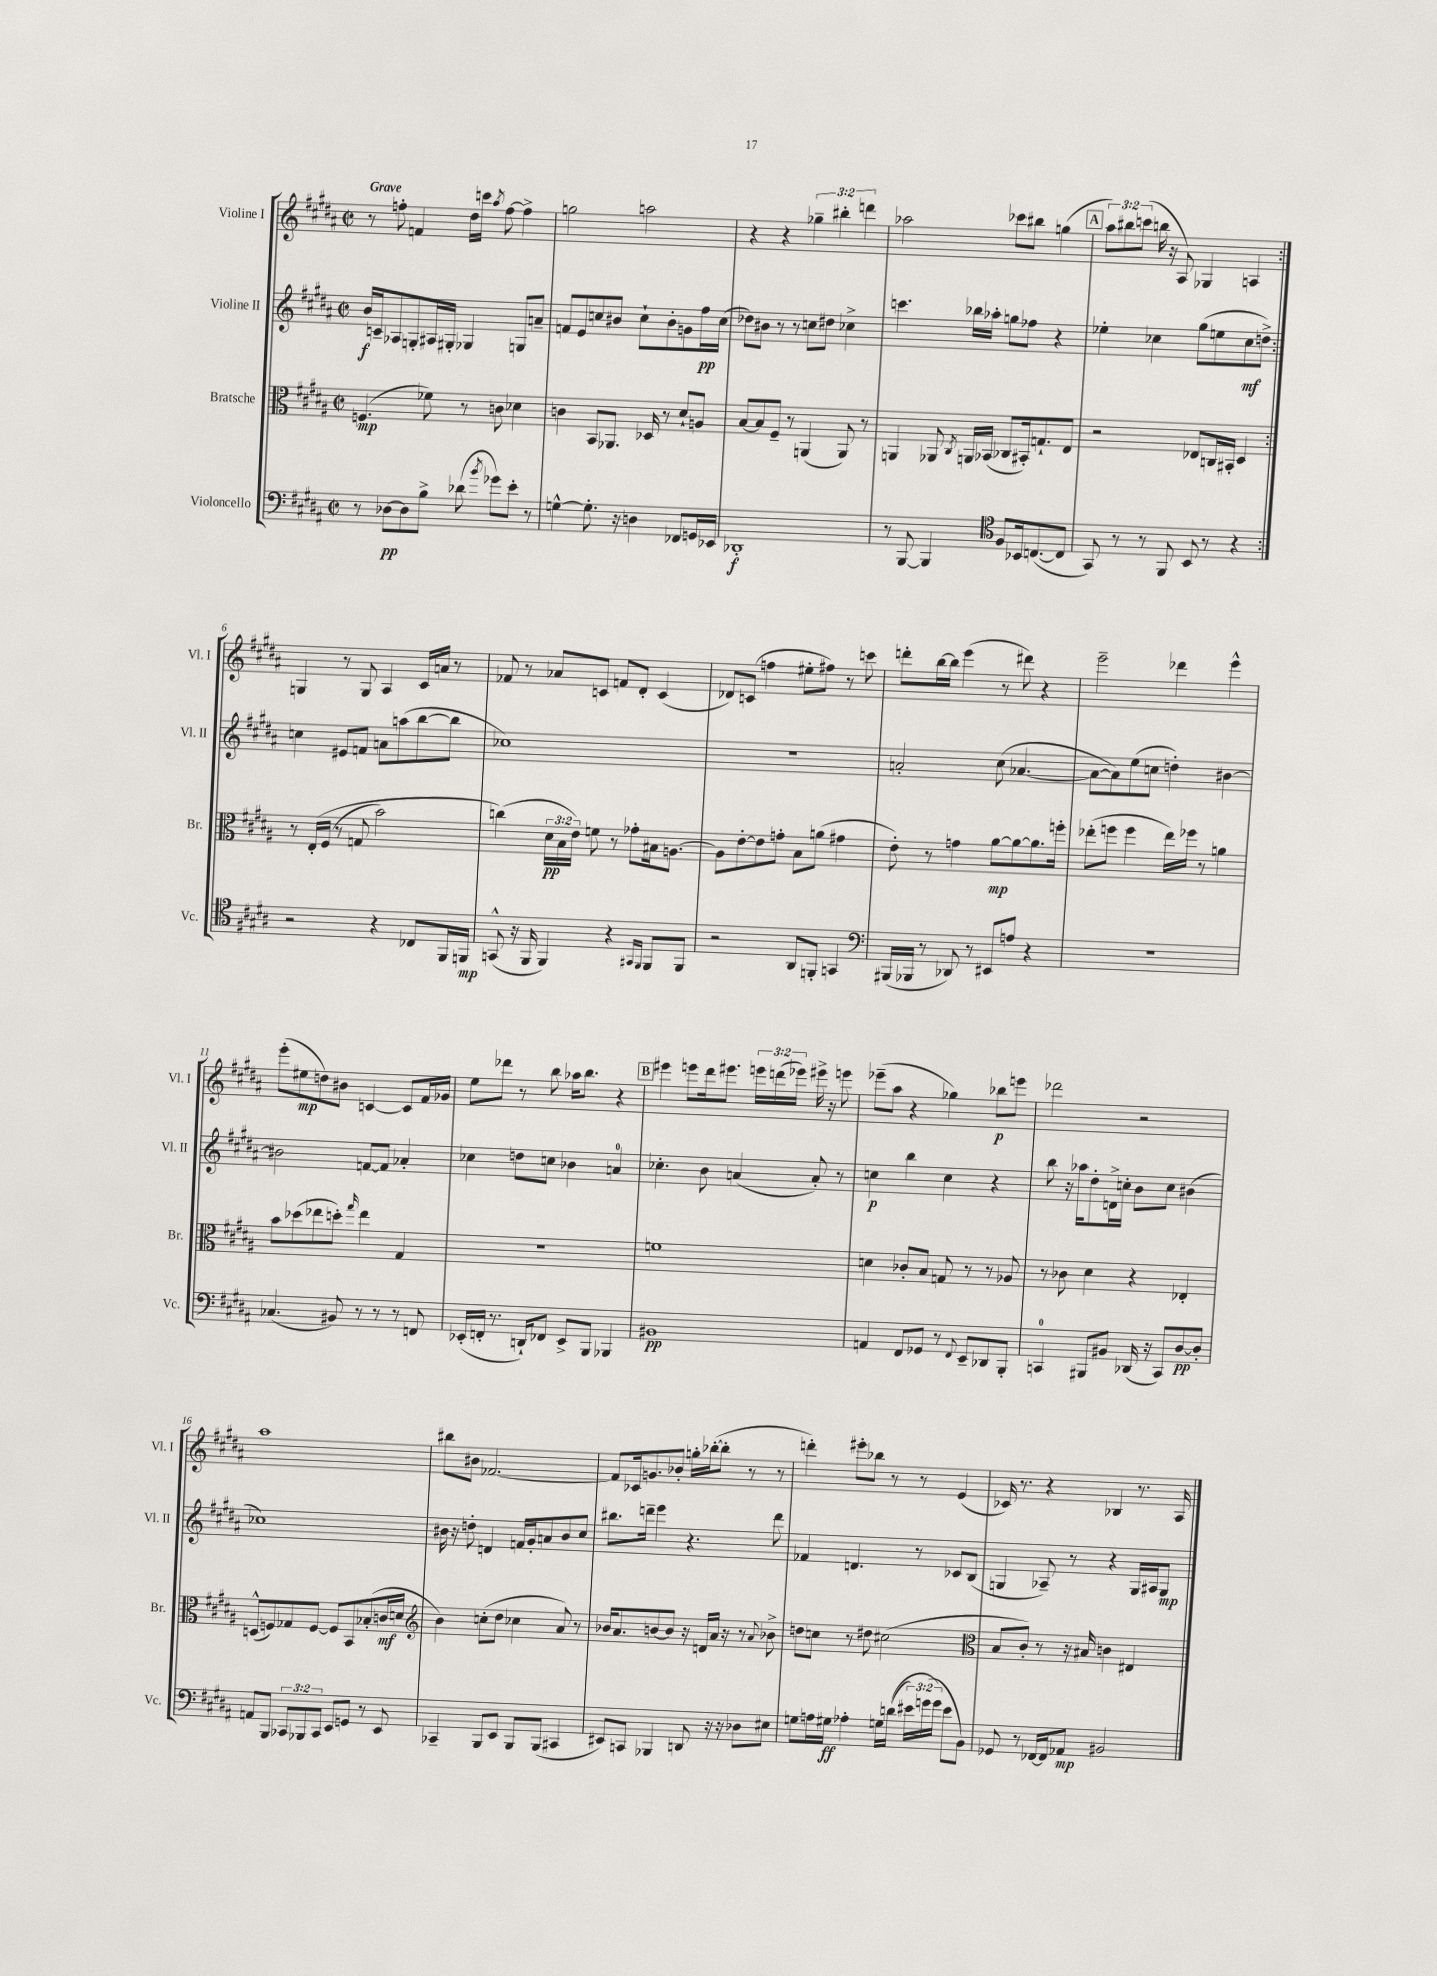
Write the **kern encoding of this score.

**kern	**kern	**kern	**kern
*staff4	*staff3	*staff2	*staff1
*clefF4	*clefC3	*clefG2	*clefG2
*k[f#c#g#d#a#]	*k[f#c#g#d#a#]	*k[f#c#g#d#a#]	*k[f#c#g#d#a#]
*M2/2	*M2/2	*M2/2	*M2/2
*met(c|)	*met(c|)	*met(c|)	*met(c|)
8r	(4.F/	16b/LL	8r
.	.	16c~/J	.
[8D-\L	.	8A-/	8ff'\
8D-\]	.	8G'/	4f/
8B^\J	8f-\)	16A#/L	.
.	.	16G#'/JJ	.
(8d-\	8r	4G-/	16dd#\LL
.	.	.	16ccc\JJ
8qb/	.	.	8qaa#/
8g-\L)	8c\	.	[8ff\
8e'\J	4d-\	8G/L	4ff^\]
8r	.	8a~/J	.
=	=	=	=
[4G^^\	4c\	8f/L	2gg\
.	.	8e/	.
8.G'\]	8BB/L	8cc/	.
.	8.AA-/J	8b#/J	.
16r	.	.	.
4D\	.	8cc`\L	2aa\
.	16D-/	.	.
.	8r	8b#'\	.
8FF-/L	8d#`/L	8g\	.
16GG/L	8A/J	16ff#\L	.
16EE-/JJ	.	(16cc\JJ	.
=	=	=	=
1DD-'	[8B/L	8dd-\L)	4r
.	8B/]	8b#\J	.
.	8F#~/J	8r	4r
.	8r	8r	.
.	(4AA/	8cc\L	6gg-~\
.	.	8dd#\J	.
.	.	.	6bb#'\
.	8AA/)	4cc-^\	.
.	.	.	6ddd\
.	8r	.	.
=	=	=	=
8r	4AA/	4.ccc\	2aa-\
[8BBB/	.	.	.
4BBB/]	8AA-/	.	.
.	8qC#/	.	.
.	16AA/LL	16bb-\LL	.
.	(16BB-/JJ	16aa-'\JJ	.
*clefC4	*	*	*
8F#/L	8C-/L	8gg\L	8ccc-\L
16BB-/k	16BB#'/k)	8ff-\J	8bb#\J
([8.C/	8.G`/	.	.
.	.	4r	(4gg\
8C/]J	8E/J	.	.
=	=	=	=
8GG#/)	2r	4ee-'\	12aa#\L)
.	.	.	12bb#\
8r	.	.	.
.	.	.	(12ccc\J
8r	.	4cc-\	16bb\
.	.	.	16r
8FF#/	.	.	8A#/)
8BB/	8E-/L	(8gg#\L	4G-/
8r	16C/L	8ee\	.
.	16BB#'/JJ	.	.
4r	4D#/	8cc-\	4A/
.	.	8dd^\J)	.
=:|!	=:|!	=:|!	=:|!
2r	8r	4cc\	4G/
.	&(16E'/LL	.	.
.	(16F#/JJ	.	.
.	8r	8e#/L	8r
.	8G/	8f/J	8G/
4r	2b\)	8a\L	4A#/
.	.	(8aa\	.
8C-/L	.	[8bb\	16c#/LL
.	.	.	16a/JJ
16FF#/L	.	8bb\]J	8r
16FF/JJ	.	.	.
=	=	=	=
(8GG^^/	(4cc\&)	1cc-)	8f-/
16r	.	.	8r
16FF#/	.	.	.
4FF#/)	24d#\LL	.	8a-/L
.	24B\	.	.
.	24e\JJ)	.	.
.	8f\	.	8c/J
4r	8r	.	8f/L
.	8g-'\L	.	8d#'/J
16qqGG#/LL	.	.	.
16qqFF#/JJ	.	.	.
8FF#/L	16B#\k	.	(4c/
.	[8.A\J	.	.
8FF#/J	.	.	.
=	=	=	=
2r	8A\]L	1r	8d-/L)
.	[8e'\	.	(8c/J
.	8e\]	.	4ff\
.	8g'\J	.	.
8AA#/L	8B\L	.	8ee#'\L
8FF'/J	(8a\J	.	8ff#\J)
4GG/	4g#\	.	8r
.	.	.	8ccc\
=	=	=	=
*clefF4	*	*	*
(16BBB#/LL	8e'\)	2a'/	8ddd'\L
16BBB-/JJ	.	.	.
8r	8r	.	[16bb\L
.	.	.	16bb\]JJ
8DD-/)	4g\	.	(4eee\
8r	.	.	.
8EE#/L	[8a#\L	(8cc#\	8r
8A/J	8a#\_	[4.a-/	8ddd#\)
4r	8.a#\]	.	4r
.	16ff'\Jk	.	.
=	=	=	=
1r	(8ee-'\L	8a-\_L	2eee~\
.	8ff\J	8a-\])	.
.	4ff\	(8ee\	.
.	.	8cc\J	.
.	16ee-\LL)	4dd'\)	4ddd-\
.	16ff-\JJ	.	.
.	8r	.	.
.	4a\	[4b#\	4eee^^\
=	=	=	=
(4.C-/	8b\L	2b#\]	(8eee'\L
.	(8dd-\	.	8ee#\
.	8ee-\	.	8dd\)
8BB#/)	8dd'\J)	.	8b#\J
.	16qqgg#/	.	.
8r	4ee-\	[8f/L	[4c/
8r	.	8f/]J	.
8r	4G#/	4a-'/	8c/]L
8FF/	.	.	16f#/L
.	.	.	16g-/JJ
=	=	=	=
(16EE-'/LL	1r	4cc-\	8ee\L
16FF'/JJ	.	.	.
8.r	.	.	8ddd-\J
.	.	8dd\L	8r
16DD`/LK)	.	.	.
8FF-/J	.	8cc\J	8bb\
8EE-^/L	.	4b-\	16aa-\LK
.	.	.	8.bb\J
8BBB/J	.	.	.
4BBB-/	.	4a/	4r
=	=	=	=
1BB#	1f	4.cc-'\	4eee#\
.	.	.	8eee\L
.	.	8b\	16ddd#\k
.	.	.	8.eee#\J
.	.	(4a/	.
.	.	.	24eee\LL
.	.	.	(24ddd\
.	.	.	24eee-\JJ)
.	.	8a'/)	16eee#^\
.	.	.	16r
.	.	8r	8eee\
=	=	=	=
4AA/	4d\	4cc\	(8eee-~\L
.	.	.	8aa#\J
8FF#/L	8c-'/L	4bb\	4r
8GG-/J	8B/J	.	.
8r	8G/	4cc\	4gg-\)
8qqFF#/	.	.	.
8EE~/L	8r	.	.
8DD-/	8r	4r	8bb-\L
8BBB'/J	8A-/	.	8eee\J
=	=	=	=
4CC/	8r	8bb\	2ddd-\
.	8c-\	16r	.
.	.	16aa-\LK	.
8BBB#/L	4d#\	8dd#'\	.
8BB#/J	.	16d^\L	.
.	.	16cc'\JJ	.
(16DD-/	4r	8b\L	2r
16r	.	.	.
8CC/L)	.	8cc\J	.
[8D#/	4E-'/	(4b#\	.
8D#'/]J	.	.	.
=	=	=	=
8AA/L	(8D^^/L	1cc-)	1aa#
8BBB/J	8F/)	.	.
12CC-/L	8G-/	.	.
12BBB-/	.	.	.
.	[8F/J	.	.
12CC-/J	.	.	.
8EE/L	8F/]L	.	.
8GG/J	8BB/	.	.
8r	(8B-'/	.	.
8EE/	16c/L	.	.
.	16d/JJ	.	.
=	=	=	=
*	*clefG2	*	*
4CC-~/	4b\)	16b#\	8bb#\L
.	.	16r	.
.	.	8dd'\	8b#\J
8BBB/L	(8cc'\L	4d/	[2.f-/
8EE/J	8dd#\J	.	.
8BBB/L	4cc-\	16f/LL	.
.	.	16g#'/J	.
(8BBB/J	.	8a/	.
4CC#/	8a#/)	8b#/	.
.	8r	8cc#/J	.
=	=	=	=
8EE#/L)	16b-/LK	8.bb#\L	8f-/]L
.	8.a#/	.	.
8CC/J	.	.	16c-/k
.	.	16ddd~\Jk	8.g/
4BBB-/	[8b/	4eee\	.
.	8b/]J	.	8b-'/J
8DD/	16r	4.r	16gg'\LL
.	16d/LL	.	([16bb-'\J
16r	16a#/JJ	.	8bb-'\]J
16r	16r	.	.
8D-\L	8r	.	8r
.	8qqa#/	.	.
8E#\J	8b-^\	8ddd\	8r
=	=	=	=
8G\L	8dd\L	4f-/	4ddd'\)
16A\L	8cc\J	.	.
16G#\JJ	.	.	.
4A-'\	8r	4.d/	8eee#'\L
.	8dd#\	.	8bb-\J
16G\LL	(2cc#\	.	8r
&((16d\JJ	.	.	.
24e#\LL)	.	8r	8r
(24g\	.	.	.
24g\JJ&)	.	.	.
8e#\L	.	8c-/L	(4e/
8BB\J)	.	(8B/J	.
=	=	=	=
*	*clefC3	*	*
8GG-/	8B/L	4G/	16c-/)
.	.	.	8.r
8r	8c#'/J)	.	.
[16FF-/LL	8r	8A-~/)	4r
16FF-/]J	.	.	.
8AA-/J	16r	8r	.
.	16B#/	.	.
2BB#/	4c\	4r	4B-/
.	4E#/	16G/LL	8.r
.	.	16A#/J	.
.	.	8G/J	.
.	.	.	16A#/
==	==	==	==
*-	*-	*-	*-
